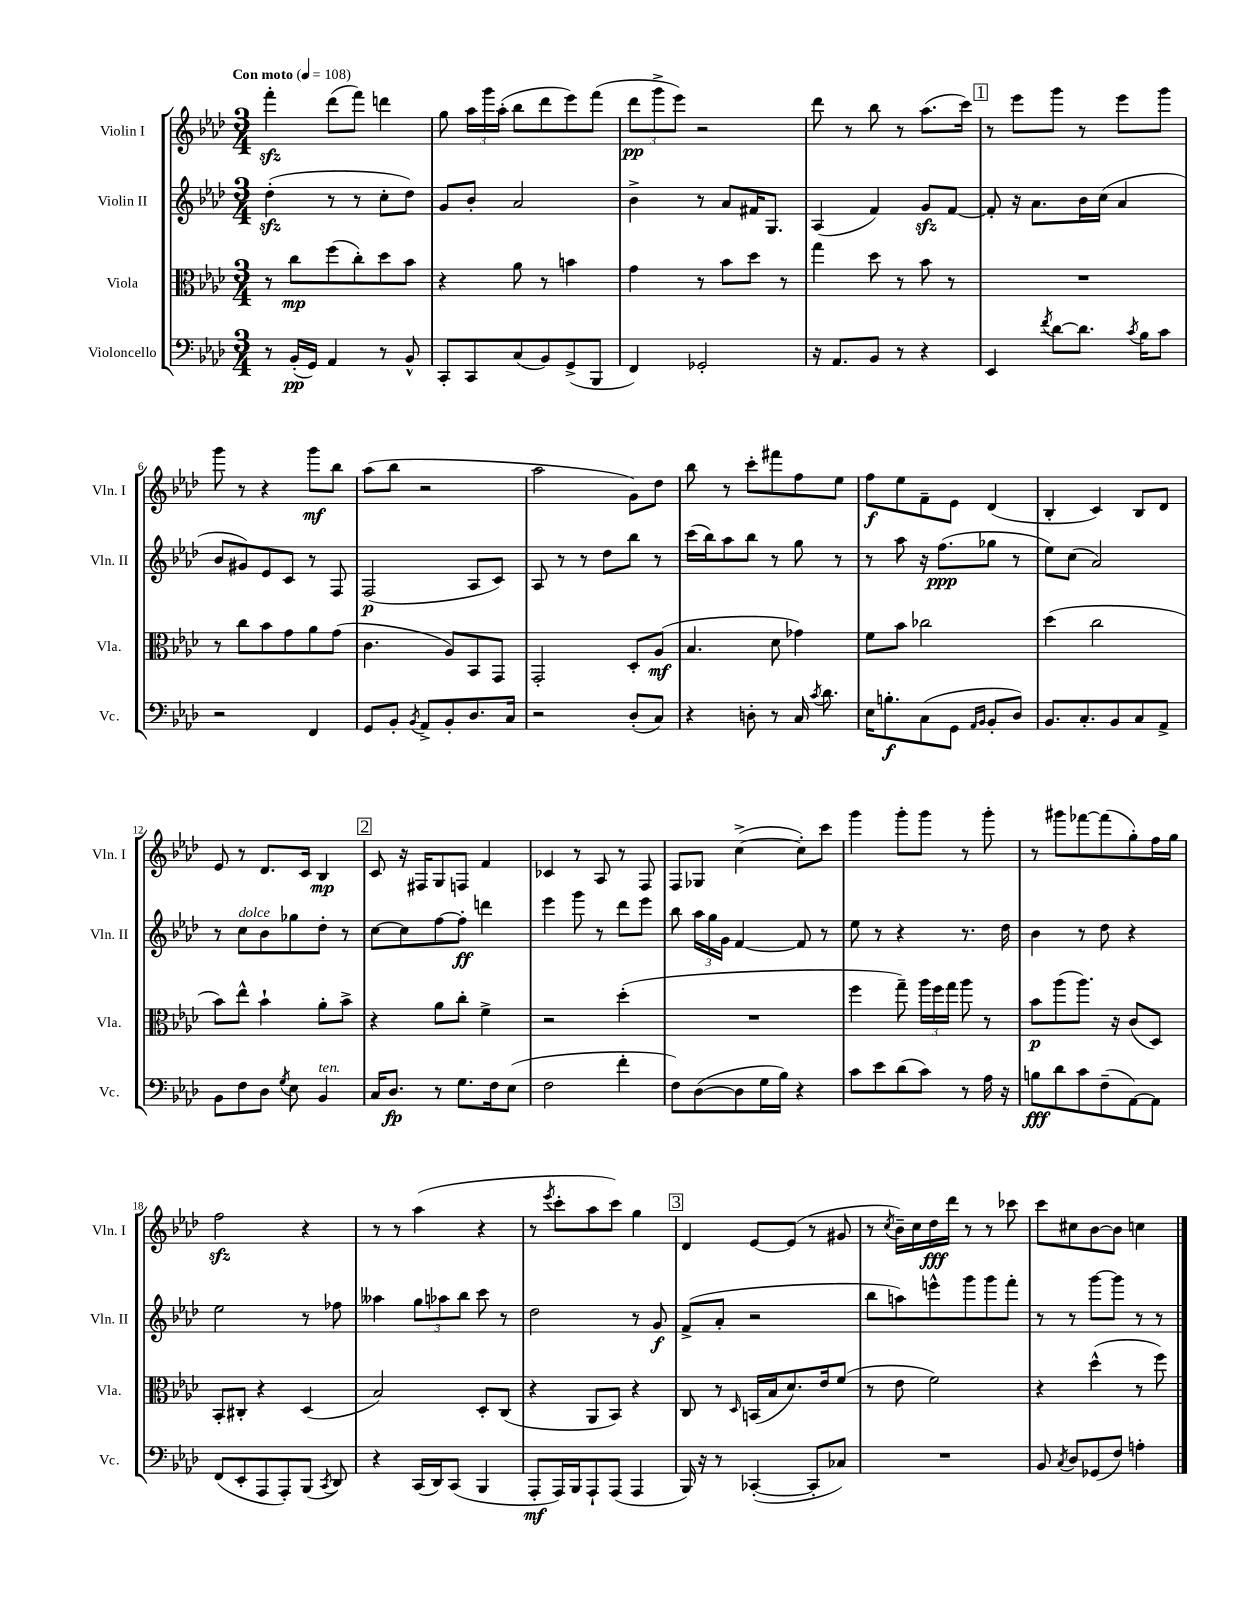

**kern	**dynam	**kern	**dynam	**kern	**dynam	**kern	**dynam
*part4	*part4	*part3	*part3	*part2	*part2	*part1	*part1
*staff4	*staff4	*staff3	*staff3	*staff2	*staff2	*staff1	*staff1
*I"Violoncello	*	*I"Viola	*	*I"Violin II	*	*I"Violin I	*
*I'Vc.	*	*I'Vla.	*	*I'Vln. II	*	*I'Vln. I	*
*clefF4	*	*clefC3	*	*clefG2	*	*clefG2	*
*k[b-e-a-d-]	*	*k[b-e-a-d-]	*	*k[b-e-a-d-]	*	*k[b-e-a-d-]	*
*M3/4	*	*M3/4	*	*M3/4	*	*M3/4	*
*MM108	*	*MM108	*	*MM108	*	*MM108	*
=1	=1	=1	=1	=1	=1	=1	=1
!	!	!	!	!	!	!LO:TX:a:B:t=Con moto	!
8r	.	8r	.	(4dd-zz'\	.	4fffzz'\	.
(16BB-'/LL	pp	8cc\L	mp	.	.	.	.
16GG/JJ)	.	.	.	.	.	.	.
4AA-/	.	(8ff\	.	8r	.	(8ddd-\L	.
.	.	8cc'\)	.	8r	.	8fff\J)	.
8r	.	8dd-\	.	8cc'\L	.	4dddn\	.
8BB-^^/	.	8b-\J	.	8dd-\J)	.	.	.
=2	=2	=2	=2	=2	=2	=2	=2
8CC'/L	.	4r	.	8g/L	.	8gg\	.
8CC/	.	.	.	8b-'/J	.	24aa-\LL	.
.	.	.	.	.	.	24ggg\	.
.	.	.	.	.	.	(24aa-'\JJ	.
(8C/	.	8a-\	.	2a-/	.	8bb-\L	.
8BB-/)	.	8r	.	.	.	8ddd-\	.
(8GG^/	.	4bn\	.	.	.	8eee-\)	.
8BBB-/J	.	.	.	.	.	(8fff\J	.
=3	=3	=3	=3	=3	=3	=3	=3
4FF/)	.	4g\	.	4b-^\	.	12ddd-\L	pp
.	.	.	.	.	.	12ggg^\	.
.	.	.	.	.	.	12eee-\J)	.
2GG-X'/	.	8r	.	8r	.	2r	.
.	.	8b-\L	.	8a-/L	.	.	.
.	.	8dd-\J	.	16f#X/K	.	.	.
.	.	.	.	8.G/J	.	.	.
.	.	8r	.	.	.	.	.
=4	=4	=4	=4	=4	=4	=4	=4
16r	.	4gg\	.	(4A-/	.	8ddd-\	.
8.AA-/L	.	.	.	.	.	.	.
.	.	.	.	.	.	8r	.
8BB-/J	.	8dd-\	.	4f/)	.	8bb-\	.
8r	.	8r	.	.	.	8r	.
4r	.	8b-\	.	8gzz/L	.	(8.aa-\L	.
.	.	8r	.	[8f/J	.	.	.
.	.	.	.	.	.	16ccc\Jk)	.
!!LO:REH:place=s1:t=1
=5	=5	=5	=5	=5	=5	=5	=5
4EE-/	.	2.r	.	8f'/]	.	8r	.
.	.	.	.	16r	.	8eee-\L	.
.	.	.	.	8.a-\L	.	.	.
8qf/	.	.	.	.	.	.	.
[8d-\L	.	.	.	.	.	8ggg\J	.
8.d-\J]	.	.	.	16b-\L	.	8r	.
.	.	.	.	(16cc\JJ	.	.	.
.	.	.	.	4a-/	.	8eee-\L	.
8qc/	.	.	.	.	.	.	.
16B-\KL	.	.	.	.	.	.	.
8c\J	.	.	.	.	.	8ggg\J	.
!!LO:LB:g=z
=6	=6	=6	=6	=6	=6	=6	=6
2r	.	8r	.	8b-/L	.	8ggg\	.
.	.	8cc\L	.	8g#X/)	.	8r	.
.	.	8b-\	.	8e-/	.	4r	.
.	.	8g\	.	8c/J	.	.	.
4FF/	.	8a-\	.	8r	.	8ggg\L	mf
.	.	(8g\J	.	8F/	.	8bb-\J	.
=7	=7	=7	=7	=7	=7	=7	=7
8GG/L	.	4.c\	.	(2F/	p	(8aa-\L	.
8BB-'/J	.	.	.	.	.	8bb-\J	.
8qBB-/	.	.	.	.	.	.	.
8AA-^/L	.	.	.	.	.	2r	.
8BB-'/	.	8A-/L)	.	.	.	.	.
8.D-/	.	8BB-/	.	8A-/L	.	.	.
.	.	8GG/J	.	8c/J)	.	.	.
16C/Jk	.	.	.	.	.	.	.
=8	=8	=8	=8	=8	=8	=8	=8
2r	.	2GG'/	.	8A-/	.	2aa-\	.
.	.	.	.	8r	.	.	.
.	.	.	.	8r	.	.	.
.	.	.	.	8dd-\L	.	.	.
(8D-'/L	.	8D-'/L	.	8bb-\J	.	8g\L)	.
8C/J)	.	(8A-/J	mf	8r	.	8dd-\J	.
=9	=9	=9	=9	=9	=9	=9	=9
4r	.	4.B-/	.	(16ccc\LL	.	8bb-\	.
.	.	.	.	16bb-\J)	.	.	.
.	.	.	.	8aa-\	.	8r	.
8Dn'\	.	.	.	8bb-\J	.	8ccc'\L	.
8r	.	8d-\	.	8r	.	8fff#X\	.
16C/	.	4g-X\)	.	8gg\	.	8ff\	.
8qc/	.	.	.	.	.	.	.
8.d-\	.	.	.	.	.	.	.
.	.	.	.	8r	.	8ee-\J	.
=10	=10	=10	=10	=10	=10	=10	=10
16E-\KL	.	8f\L	.	8r	.	8ff\L	f
8.Bn'\	f	.	.	.	.	.	.
.	.	8b-\J	.	8aa-\	.	8ee-\	.
(8C\	.	2cc-X\	.	16r	.	8f~\	.
.	.	.	.	(8.ff\L	ppp	.	.
8GG\J	.	.	.	.	.	8e-\J	.
16qqAA-/LL	.	.	.	.	.	.	.
16qqBB-/JJ	.	.	.	.	.	.	.
8BB-'/L	.	.	.	8gg-X\J	.	(4d-/	.
8D-/J)	.	.	.	8r	.	.	.
=11	=11	=11	=11	=11	=11	=11	=11
8.BB-/L	.	(4dd-\	.	8ee-\L)	.	4B-'/	.
.	.	.	.	(8cc\J	.	.	.
8.C'/	.	.	.	.	.	.	.
.	.	2cc\	.	2a-/)	.	4c/)	.
8BB-/	.	.	.	.	.	.	.
8C/	.	.	.	.	.	8B-/L	.
8AA-^/J	.	.	.	.	.	8d-/J	.
!!LO:LB:g=z
=12	=12	=12	=12	=12	=12	=12	=12
8BB-\L	.	8b-\L)	.	8r	.	8e-/	.
!	!	!	!	!LO:TX:a:i:t=dolce	!	!	!
8F\	.	8ee-^^\J	.	8cc\L	.	8r	.
8D-\J	.	4b-`\	.	8b-\	.	8.d-/L	.
8qG/	.	.	.	.	.	.	.
8E-\	.	.	.	8gg-X\	.	.	.
.	.	.	.	.	.	16c/Jk	.
!LO:TX:a:i:t=ten.	!	!	!	!	!	!	!
4BB-/	.	8a-'\L	.	8dd-'\J	.	4B-/	mp
.	.	8b-^\J	.	8r	.	.	.
!!LO:REH:place=s1:t=2
=13	=13	=13	=13	=13	=13	=13	=13
16C/KL	.	4r	.	[8cc\L	.	8c/	.
8.D-/J	fp	.	.	.	.	.	.
.	.	.	.	8cc\]	.	16r	.
.	.	.	.	.	.	16F#X/KL	.
8r	.	8a-\L	.	[8ff\	.	8G/	.
8.G\L	.	8cc'\J	.	8ff'\J]	ff	8Fn/J	.
.	.	4f^\	.	4dddn\	.	4f/	.
16F\k	.	.	.	.	.	.	.
(8E-\J	.	.	.	.	.	.	.
=14	=14	=14	=14	=14	=14	=14	=14
2F\	.	2r	.	4eee-\	.	4c-X/	.
.	.	.	.	8ggg\	.	8r	.
.	.	.	.	8r	.	8A-/	.
4f'\	.	(4dd-'\	.	8ddd-\L	.	8r	.
.	.	.	.	8eee-\J	.	8F/	.
=15	=15	=15	=15	=15	=15	=15	=15
8F\L)	.	2.r	.	8bb-\	.	8F/L	.
([8D-\	.	.	.	24aa-\LL	.	8G-X/J	.
.	.	.	.	24gg\	.	.	.
.	.	.	.	24g\JJ	.	.	.
8D-\]	.	.	.	[4f/	.	([4cc^\	.
16G\L	.	.	.	.	.	.	.
16B-\JJ)	.	.	.	.	.	.	.
4r	.	.	.	8f/]	.	8cc'\L])	.
.	.	.	.	8r	.	8ccc\J	.
=16	=16	=16	=16	=16	=16	=16	=16
8c\L	.	4ff\	.	8ee-\	.	4ggg\	.
8e-\	.	.	.	8r	.	.	.
(8d-\	.	8gg~\)	.	4r	.	8ggg'\L	.
8c\J)	.	24aa-\LL	.	.	.	8ggg\J	.
.	.	24ff\	.	.	.	.	.
.	.	24gg\JJ	.	.	.	.	.
8r	.	8aa-\	.	8.r	.	8r	.
16A-\	.	8r	.	.	.	8ggg'\	.
16r	.	.	.	16dd-\	.	.	.
=17	=17	=17	=17	=17	=17	=17	=17
8Bn\L	fff	8b-\L	p	4b-\	.	8r	.
8d-\	.	(8aa-\	.	.	.	8ggg#X\L	.
8c\	.	8.aa-\J)	.	8r	.	[8fff-X\	.
(8F~\	.	.	.	8dd-\	.	(8fff-\]	.
.	.	16r	.	.	.	.	.
[8AA-\)	.	(8c/L	.	4r	.	8gg'\)	.
8AA-\J]	.	8D-/J)	.	.	.	16ff\L	.
.	.	.	.	.	.	16gg\JJ	.
!!LO:LB:g=z
=18	=18	=18	=18	=18	=18	=18	=18
(8FF/L	.	8BB-'/L	.	2ee-\	.	2ffzz\	.
8EE-'/	.	8C#X'/J	.	.	.	.	.
8AAA-/	.	4r	.	.	.	.	.
8AAA-'/)	.	.	.	.	.	.	.
(8BBB-/J	.	(4D-/	.	8r	.	4r	.
8qCC/	.	.	.	.	.	.	.
8DD-/)	.	.	.	8ff-X\	.	.	.
=19	=19	=19	=19	=19	=19	=19	=19
4r	.	2B-/)	.	4aa--X\	.	8r	.
.	.	.	.	.	.	8r	.
(16CC/LL	.	.	.	12gg\L	.	(4aa-\	.
16DD-/J)	.	.	.	.	.	.	.
.	.	.	.	12aa-X\	.	.	.
(8CC/J	.	.	.	.	.	.	.
.	.	.	.	12bb-\J	.	.	.
4BBB-/	.	8D-'/L	.	8ccc\	.	4r	.
.	.	(8C/J	.	8r	.	.	.
=20	=20	=20	=20	=20	=20	=20	=20
8AAA-'/L	mf	4r	.	2dd-\	.	8r	.
.	.	.	.	.	.	8qeee-/	.
16AAA-/L)	.	.	.	.	.	8ccc'\L	.
16BBB-/J	.	.	.	.	.	.	.
8AAA-`/	.	8AA-/L	.	.	.	8aa-\	.
(8AAA-/J	.	8BB-/J)	.	.	.	8ccc\J)	.
4AAA-/	.	4r	.	8r	.	4gg\	.
.	.	.	.	8g/	f	.	.
!!LO:REH:place=s1:t=3
=21	=21	=21	=21	=21	=21	=21	=21
16BBB-/)	.	8C/	.	(8f^/L	.	4d-/	.
16r	.	.	.	.	.	.	.
8r	.	8r	.	8a-'/J	.	.	.
.	.	16qqD-/	.	.	.	.	.
([4CC-X'/	.	(16BBn/LL	.	2r	.	[8e-/L	.
.	.	16B-/J	.	.	.	.	.
.	.	8.d-/)	.	.	.	(8e-/J]	.
8CC-'/L]	.	.	.	.	.	8r	.
.	.	16e-/k	.	.	.	.	.
8C-X/J)	.	(8f/J	.	.	.	8g#X/	.
=22	=22	=22	=22	=22	=22	=22	=22
2.r	.	8r	.	8bb-\L	.	8r	.
.	.	.	.	.	.	8qcc/	.
.	.	8e-\	.	8aan\)	.	16b-~\LL)	.
.	.	.	.	.	.	16cc\	.
.	.	2f\)	.	8eeen^^\	.	16dd-\	fff
.	.	.	.	.	.	16ddd-\JJ	.
.	.	.	.	8ggg\	.	8r	.
.	.	.	.	8ggg\	.	8r	.
.	.	.	.	8fff'\J	.	8ccc-X\	.
=23	=23	=23	=23	=23	=23	=23	=23
8BB-/	.	4r	.	8r	.	8ccc\L	.
8qC/	.	.	.	.	.	.	.
8D-/L	.	.	.	8r	.	8cc#X\	.
(8GG-X/	.	(4dd-^^\	.	[8ggg\L	.	[8b-\	.
8F/J)	.	.	.	8ggg\J]	.	8b-\J]	.
4An'\	.	8r	.	8r	.	4ccn\	.
.	.	8ff\)	.	8r	.	.	.
==	==	==	==	==	==	==	==
*-	*-	*-	*-	*-	*-	*-	*-
